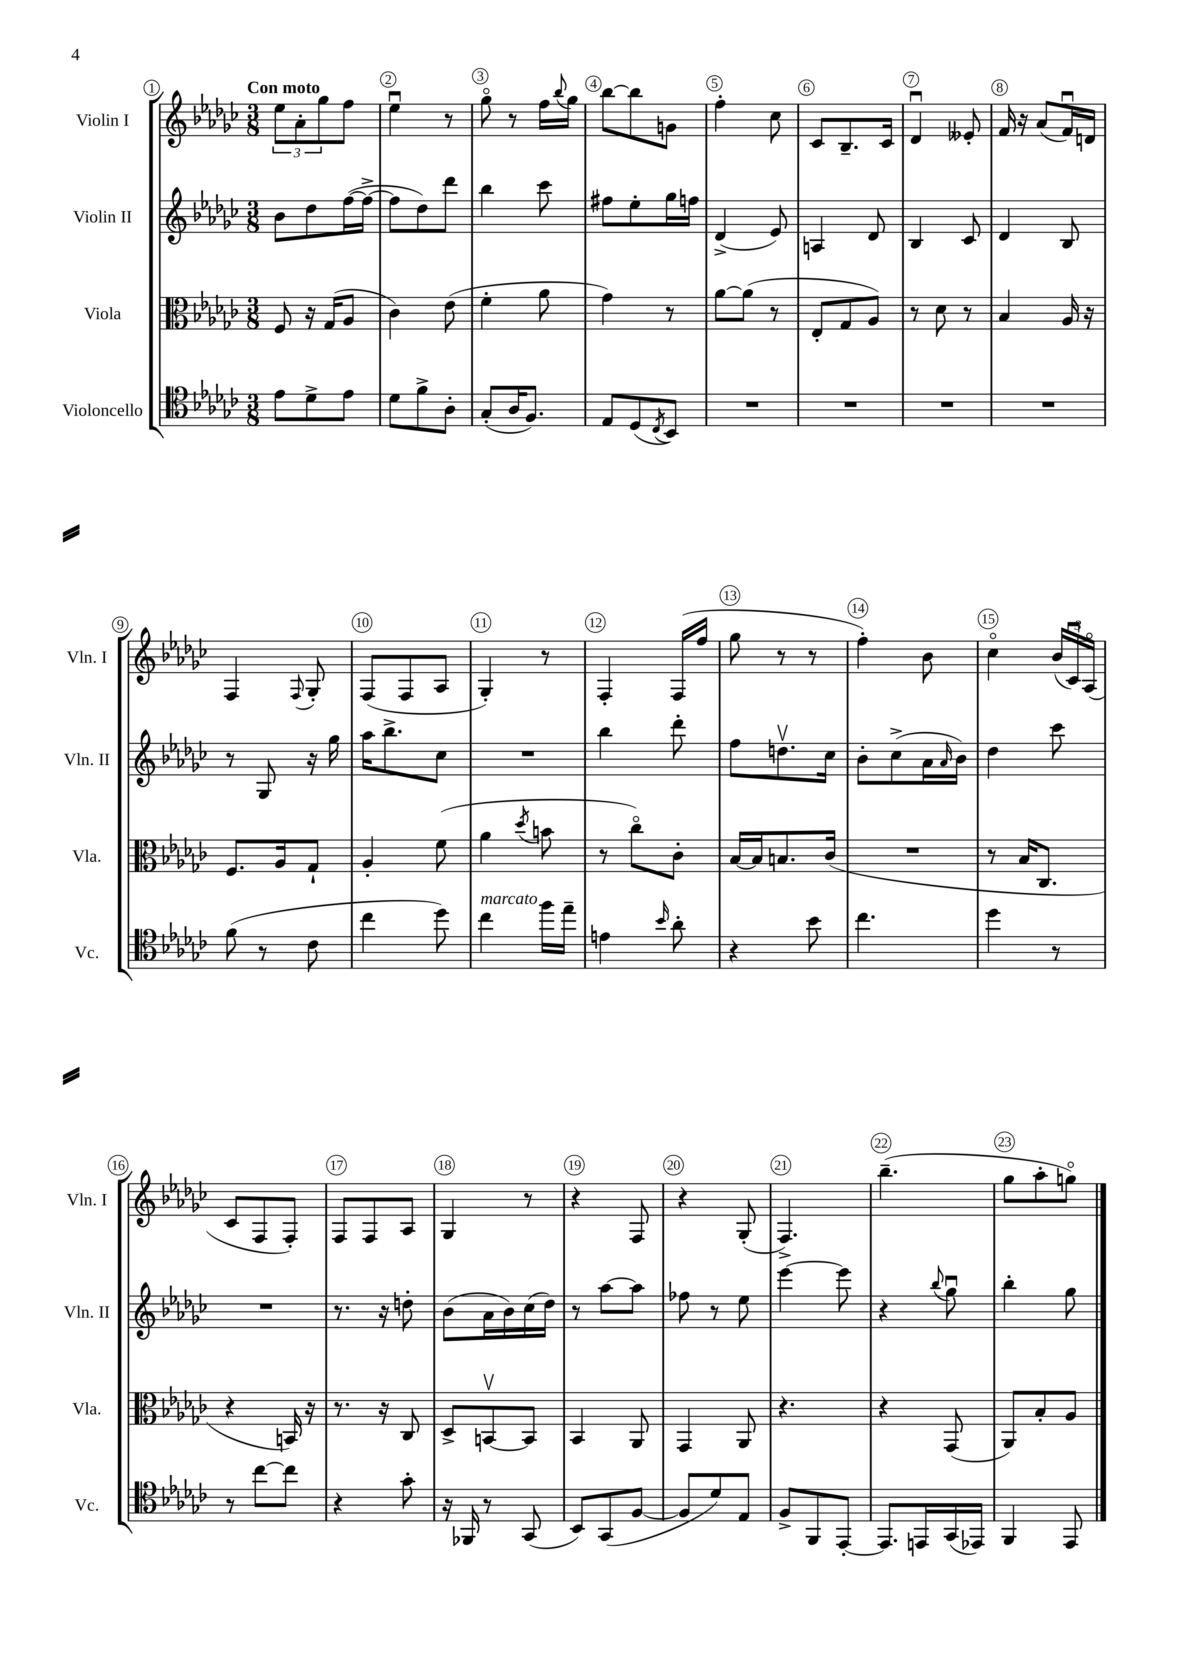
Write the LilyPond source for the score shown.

<<
\new StaffGroup <<
\new Staff = "s0" \with { instrumentName = "Violin I" shortInstrumentName = "Vln. I" } {
    \clef treble \key ges \major \numericTimeSignature \time 3/8 \tempo "Con moto"
    \tuplet 3/2 { ees''8 aes'8-. ges''8 } f''8 |
    ees''4\downbow r8 |
    ges''8\flageolet r8 f''16 \appoggiatura { bes''8 } ges''16 |
    bes''8~ bes''8 g'8 |
    f''4-. ces''8 |
    ces'8 bes8.-- ces'16 |
    des'4\downbow eeses'8-. |
    f'16 r16 aes'8( f'16\downbow) d'16 |
    f4 \appoggiatura { f8 } ges8-. |
    f8( f8 aes8 |
    ges4-.) r8 |
    f4-. f16( f''16 |
    ges''8 r8 r8 |
    f''4-.) bes'8 |
    ces''4\flageolet \tuplet 3/2 { bes'16( ces'16\downbow) aes16\flageolet( } |
    ces'8 f8 f8-.) |
    f8 f8 aes8 |
    ges4 r8 |
    r4 f8 |
    r4 ges8-.( |
    f4.->) |
    bes''4.--( |
    ges''8 aes''8-. g''8\flageolet) \bar "|." |
}
\new Staff = "s1" \with { instrumentName = "Violin II" shortInstrumentName = "Vln. II" } {
    \clef treble \key ges \major \numericTimeSignature \time 3/8
    bes'8 des''8 f''16~( f''16~-> |
    f''8 des''8) des'''8 |
    bes''4 ces'''8 |
    fis''8 ees''8-. ges''16 f''16 |
    des'4->( ees'8) |
    a4 des'8 |
    bes4 ces'8 |
    des'4 bes8 |
    r8 ges8 r16 ges''16 |
    aes''16 bes''8.-> ces''8 |
    R4. |
    bes''4 des'''8-. |
    f''8 d''8.\upbow ces''16 |
    bes'8-. ces''8->( aes'16 \grace { aes'16 } bes'16) |
    des''4 ces'''8 |
    R4. |
    r8. r16 d''8-. |
    bes'8( aes'16 bes'16) ces''16( des''16) |
    r8 aes''8~ aes''8 |
    fes''8 r8 ees''8 |
    ees'''4~ ees'''8 |
    r4 \appoggiatura { bes''8 } ges''8\downbow |
    bes''4-. ges''8 \bar "|." |
}
\new Staff = "s2" \with { instrumentName = "Viola" shortInstrumentName = "Vla." } {
    \clef alto \key ges \major \numericTimeSignature \time 3/8
    f8 r16 ges16( aes8 |
    ces'4) ees'8( |
    f'4-. aes'8 |
    ges'4) r8 |
    aes'8~ aes'8( r8 |
    ees8-. ges8 aes8) |
    r8 des'8 r8 |
    bes4 aes16 r16 |
    f8. aes16 ges8-! |
    aes4-. f'8( |
    aes'4 \acciaccatura { des''8 } b'8 |
    r8 ces''8\flageolet) ces'8-. |
    bes16~ bes16 b8. ces'16( |
    R4. |
    r8 bes16 ces8. |
    r4 b,16) r16 |
    r8. r16 ces8 |
    des8-> b,8~\upbow b,8 |
    bes,4 aes,8 |
    ges,4 aes,8 |
    r4. |
    r4 ges,8( |
    aes,8) bes8-. aes8 \bar "|." |
}
\new Staff = "s3" \with { instrumentName = "Violoncello" shortInstrumentName = "Vc." } {
    \clef tenor \key ges \major \numericTimeSignature \time 3/8
    ees'8 des'8-> ees'8 |
    des'8 f'8-> aes8-. |
    ges8-.( aes16 f8.) |
    ees8 des8( \acciaccatura { ces8 } bes,8) |
    R4. |
    R4. |
    R4. |
    R4. |
    f'8( r8 ces'8 |
    ces''4 des''8) |
    ces''4^\markup { \italic "marcato" } f''16 ees''16-- |
    e'4 \grace { bes'16 } aes'8-. |
    r4 bes'8 |
    ces''4. |
    des''4 r8 |
    r8 ces''8~ ces''8 |
    r4 ges'8-. |
    r16 fes,16 r8 ges,8( |
    bes,8) ges,8( f8~ |
    f8 des'8) ees8 |
    f8-> f,8 ees,8~-. |
    ees,8. e,16 ges,16( ees,16) |
    f,4 ees,8 \bar "|." |
}
>>
>>
\layout { \context { \Score \override BarNumber.break-visibility = ##(#f #t #t) barNumberVisibility = #all-bar-numbers-visible \override BarNumber.stencil = #(make-stencil-circler 0.1 0.3 ly:text-interface::print) } }
